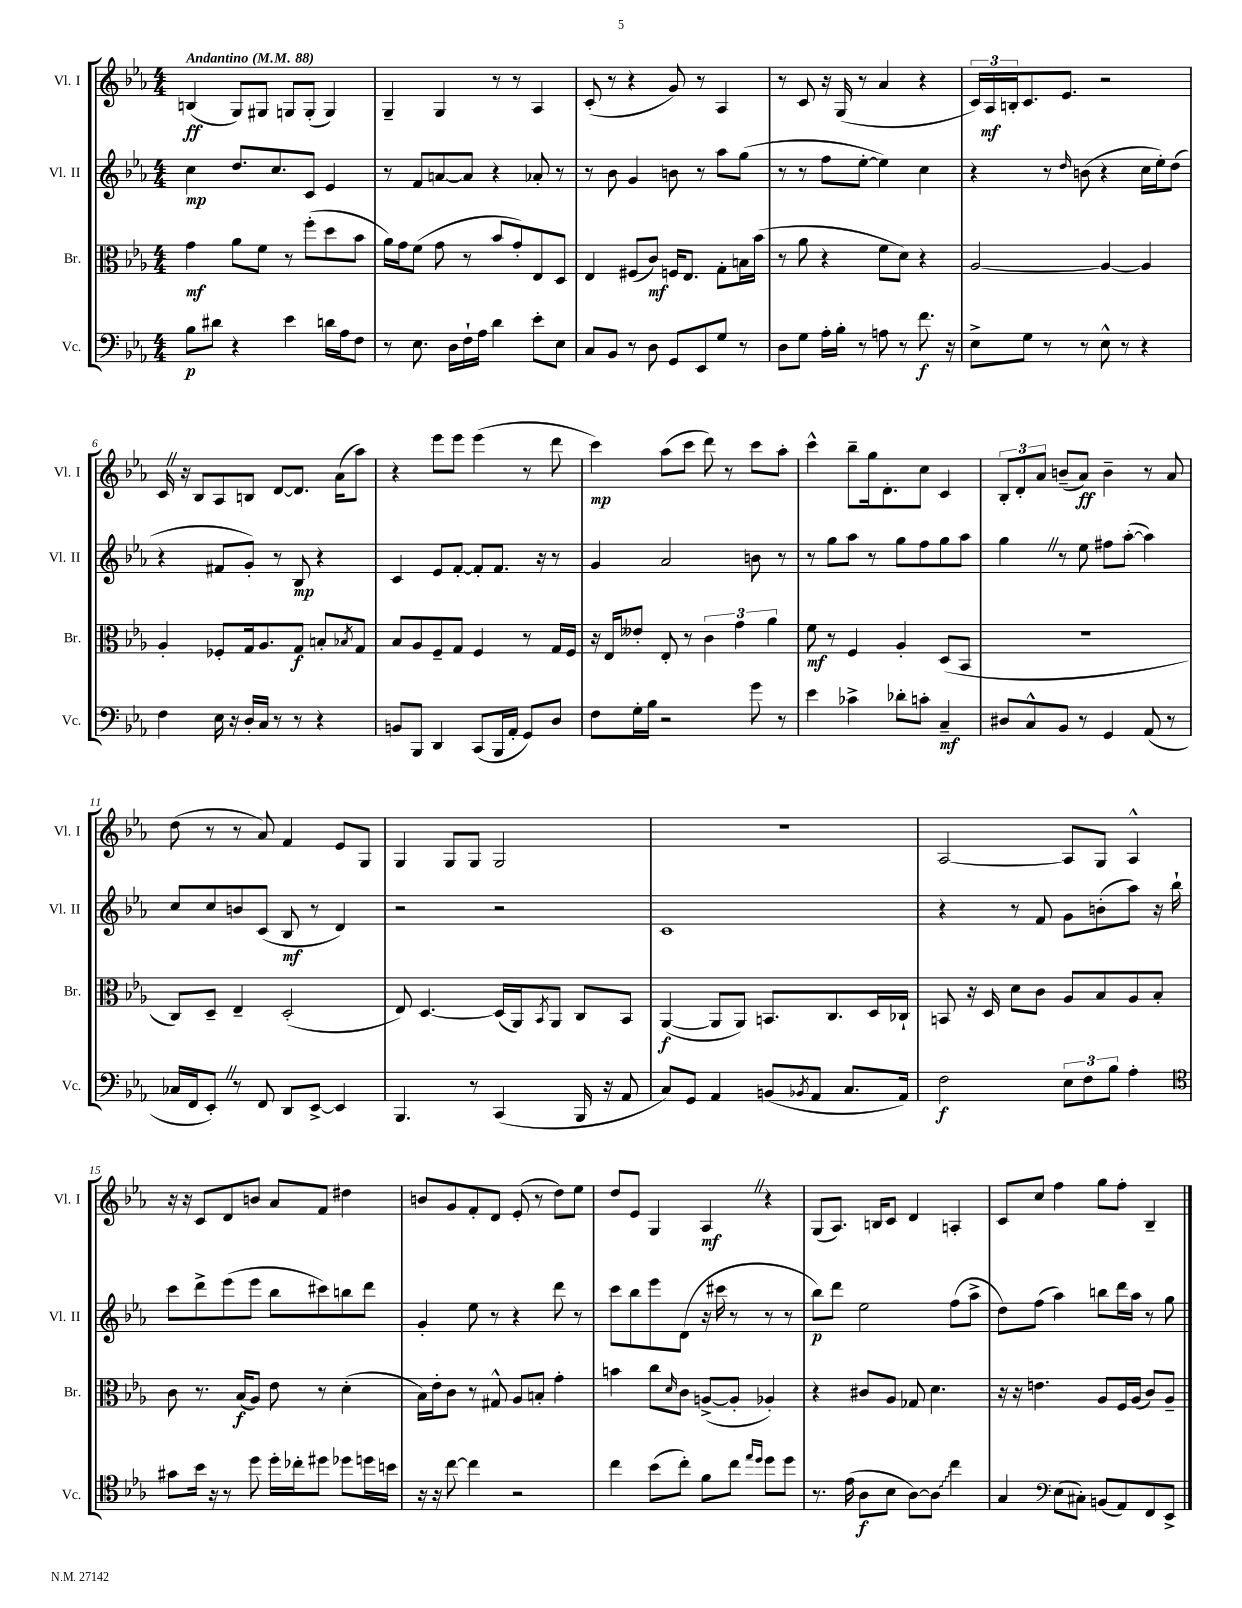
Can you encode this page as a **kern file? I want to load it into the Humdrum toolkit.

**kern	**kern	**kern	**kern
*staff4	*staff3	*staff2	*staff1
*clefF4	*clefC3	*clefG2	*clefG2
*k[b-e-a-]	*k[b-e-a-]	*k[b-e-a-]	*k[b-e-a-]
*M4/4	*M4/4	*M4/4	*M4/4
*MM88	*MM88	*MM88	*MM88
8B-	4g	4cc	(4B
8d#	.	.	.
4r	8a-	8.dd	8G)
.	8f	.	8G#
.	.	8.cc	.
4e-	8r	.	8G
.	(8ff'	8c	(8G'
16d	8dd	4e-	4G)
16A-	.	.	.
8F	8b-	.	.
=	=	=	=
8r	16a-)	8r	4G~
.	16g	.	.
8.E-	(8f	8f	.
.	8g	[8a	4G
16D	.	.	.
16F`	8r	8a]	.
16A-	.	.	.
4d	8b-	4r	8r
.	8g')	.	8r
8e-'	8E-	8a-'	4A-
8E-	8D	8r	.
=	=	=	=
8C	4E-	8r	(8c'
8BB-	.	8b-	8r
8r	(8F#	4g	4r
8D	8c)	.	.
8GG	16F	8b	8g)
.	8.E-	.	.
8EE-	.	8r	8r
8G	8G'	8aa-	4A-
8r	16B	(8gg	.
.	(16b-	.	.
=	=	=	=
8D	8r	8r	8r
8G	8a-	8r	8c
16A-'	4r	8ff	16r
16B-'	.	.	(16G
8r	.	[8ee-'	8r
8A	8f	4ee-])	4a-
8r	8d)	.	.
8.f	4r	4cc	4r
16r	.	.	.
=	=	=	=
8E-^	[2A-	4r	24c)
.	.	.	24A-
.	.	.	24B'
8G	.	.	8.c
8r	.	8r	.
.	.	.	8.e-
.	.	16qqdd	.
8r	.	(8b	.
8E-^^	4A-_	4r	2r
8r	.	.	.
4r	4A-]	16cc	.
.	.	16ee-')	.
.	.	(8dd	.
=	=	=	=
4F	4A-'	4r	16c
.	.	.	16r
.	.	.	8B-
16E-	8F-'	8f#	8A-
16r	.	.	.
16D'	16G	8g')	8B
16C	8.A-	.	.
8r	.	8r	[8d
8r	8G	8B-	8.d]
4r	8B'	4r	.
.	.	.	(16a-
.	8qB-	.	.
.	8G	.	8aa-)
=	=	=	=
8BB	8B-	4c	4r
8BBB-	8A-	.	.
4DD	8F~	8e-	8eee-
.	8G	[8f'	8eee-
(8CC	4F	8f']	(4eee-
16BBB-	.	8.f	.
16AA-'	.	.	.
8GG)	8r	.	8r
.	.	16r	.
8D	16G	8r	8ddd
.	16F	.	.
=	=	=	=
8F	16r	4g	4ccc)
.	16E-	.	.
16G'	8e--'	.	.
16B-	.	.	.
2r	8E-'	2a-	(8aa-
.	8r	.	8ccc
.	6c	.	8ddd)
.	.	.	8r
.	6g	.	.
8g	.	8b	8ccc
.	6a-	.	.
8r	.	8r	8aa-'
=	=	=	=
4e-	8f	8r	4ccc^^
.	8r	8gg	.
4c-^	4F	8aa-	8bb-~
.	.	8r	16gg
.	.	.	8.d'
8d-'	4A-'	8gg	.
8c'	.	8ff	8cc
4C~	(8D	8gg	4c
.	8BB-	8aa-	.
=	=	=	=
8D#	1r	4gg	12B-'
.	.	.	12d'
8C^^	.	.	.
.	.	.	12a-
8BB-	.	8r	(8b~
8r	.	8ee-	8a-)
4GG	.	8ff#	4b~
.	.	([8aa-'	.
(8AA-	.	4aa-])	8r
8r	.	.	8a-
=	=	=	=
16C-	8C)	8cc	(8dd
16FF	.	.	.
8EE-')	8D~	8cc	8r
8r	4E-~	8b	8r
8FF	.	(8c	8a-)
8DD	(2D'	8B-	4f
[8EE-^	.	8r	.
4EE-]	.	4d)	8e-
.	.	.	8G
=	=	=	=
4.BBB-	8E-)	2r	4G
.	[4.D	.	.
.	.	.	8G
8r	.	.	8G
(4CC	(16D]	2r	2G
.	16AA-)	.	.
.	8qBB-	.	.
.	8AA-	.	.
16BBB-	8C	.	.
16r	.	.	.
8AA-	8BB-	.	.
=	=	=	=
8C)	([4AA-	1c	1r
8GG	.	.	.
4AA-	8AA-]	.	.
.	8AA-)	.	.
(8BB	8.BB	.	.
8qBB-	.	.	.
8AA-	.	.	.
.	8.C	.	.
8.C	.	.	.
.	16D	.	.
16AA-)	16C-`	.	.
=	=	=	=
2F	8BB	4r	[2A-
.	16r	.	.
.	16D	.	.
.	8d	8r	.
.	8c	8f	.
12E-	8A-	8g	8A-]
12F	.	.	.
.	8B-	(8b'	8G
12B-	.	.	.
4A-'	8A-	8aa-)	4A-^^
.	8B-'	16r	.
.	.	16bb-`	.
=	=	=	=
*clefC4	*	*	*
8g#	8c	8ccc	16r
.	.	.	16r
16b-	8.r	8ddd^	8c
16r	.	.	.
8r	.	(8eee-	8d
.	(16B-	.	.
8dd	8A-)	8eee-	8b
16dd'	8e-	8bb-	8a-
16cc-'	.	.	.
8dd#	8r	8ccc#)	8f
8dd-	(4d'	8bb	4dd#
16dd	.	8ddd	.
16b	.	.	.
=	=	=	=
16r	16B-)	4g'	8b
16r	16e-'	.	.
[8cc	8c	.	8g
4cc]	8r	8ee-	8f'
.	8G#^^	8r	8d
2r	8A-	4r	(8e-'
.	8B'	.	8r
.	4g'	8ddd	8dd)
.	.	8r	8ee-
=	=	=	=
4cc	4b	8ccc	8dd
.	.	8bb-	8e-
(8b-	8cc	8eee-	4G
.	16qqd	.	.
8cc')	8c	(8d	.
8f	([8A^	16r	4A-
.	.	16ccc#	.
8cc	8A']	8r	.
16qqee-	.	.	.
16qqdd	.	.	.
8dd	4A-')	8r	4r
8dd	.	8r	.
=	=	=	=
8.r	4r	8bb-)	(8G
.	.	8ddd	8.A-)
(16e-	.	.	.
8A-	8c#	2ee-	.
.	.	.	16B
8B-	8A-	.	8c
[8A-)	8G-	.	4d
8A-]	4.d	.	.
4cc	.	(8ff	4A'
.	.	8aa-^	.
=	=	=	=
4G	16r	8dd)	8c
.	16r	.	.
.	4.e	(8ff	8cc
*clefF4	*	*	*
(8E-	.	4aa-)	4ff
8C#')	.	.	.
(8BB	8A-	8bb	8gg
8AA-)	16F	16ddd	8ff'
.	(16A-	16aa-	.
8FF	8c)	8r	4B-~
8EE-^	8A-~	8gg	.
==	==	==	==
*-	*-	*-	*-
